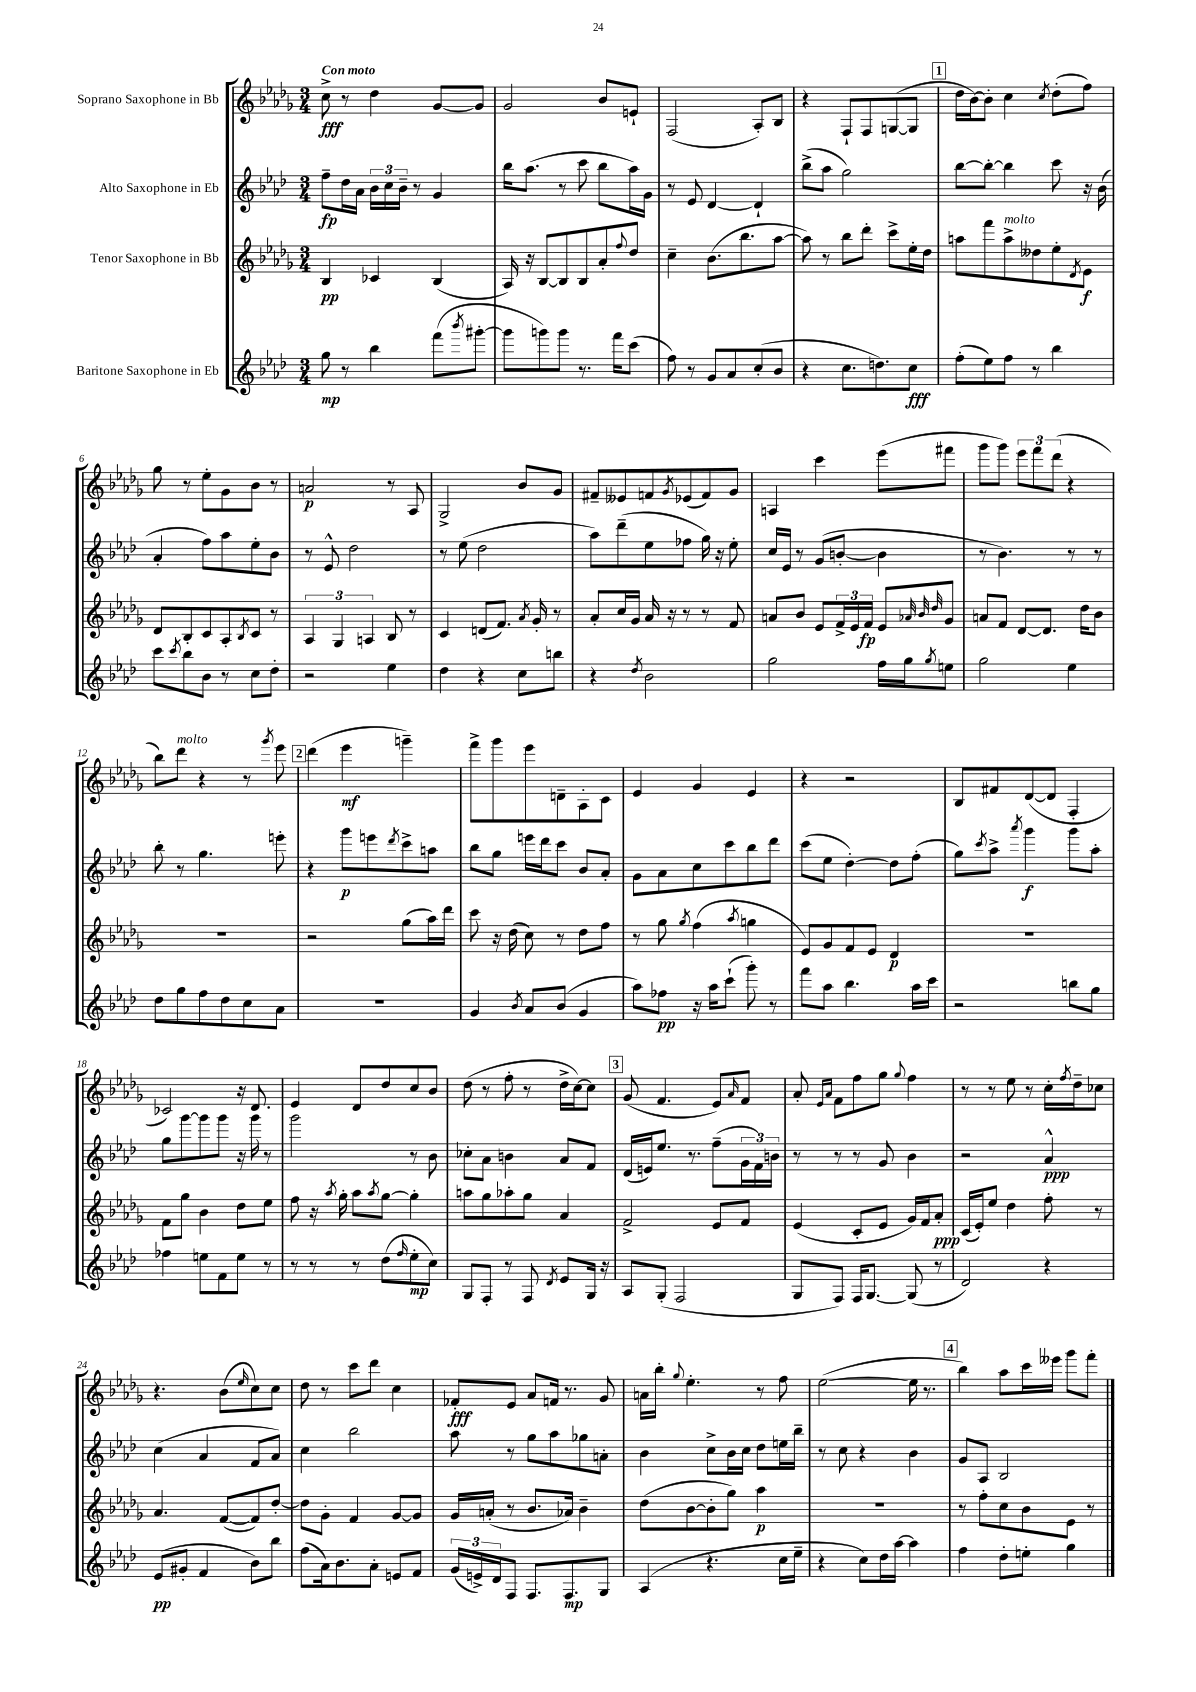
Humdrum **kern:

**kern	**dynam	**kern	**dynam	**kern	**dynam	**kern	**dynam
*part4	*part4	*part3	*part3	*part2	*part2	*part1	*part1
*staff4	*staff4	*staff3	*staff3	*staff2	*staff2	*staff1	*staff1
*I"Baritone Saxophone in Eb	*	*I"Tenor Saxophone in Bb	*	*I"Alto Saxophone in Eb	*	*I"Soprano Saxophone in Bb	*
*clefG2	*	*clefG2	*	*clefG2	*	*clefG2	*
*k[b-e-a-d-]	*	*k[b-e-a-d-g-]	*	*k[b-e-a-d-]	*	*k[b-e-a-d-g-]	*
*M3/4	*	*M3/4	*	*M3/4	*	*M3/4	*
=1	=1	=1	=1	=1	=1	=1	=1
!	!	!	!	!	!	!LO:TX:a:B:t=Con moto	!
8gg\	mp	4B-/	pp	8ff~\L	fp	8cc^\	fff
8r	.	.	.	16dd-\L	.	8r	.
.	.	.	.	16a-\JJ	.	.	.
4bb-\	.	4c-X/	.	24b-\LL	.	4dd-\	.
.	.	.	.	24cc\	.	.	.
.	.	.	.	24b-~\JJ	.	.	.
.	.	.	.	8r	.	.	.
(8fff\L	.	(4B-/	.	4g/	.	[8g-/L	.
8qbbb-/	.	.	.	.	.	.	.
[8ggg#X'\J	.	.	.	.	.	8g-/J]	.
=2	=2	=2	=2	=2	=2	=2	=2
8ggg#\L]	.	16A-/)	.	16bb-\KL	.	2g-/	.
.	.	16r	.	(8.aa-\J	.	.	.
8gggn\)	.	[8B-/L	.	.	.	.	.
8ggg\J	.	8B-/]	.	8r	.	.	.
8.r	.	8B-/	.	8ccc\	.	.	.
.	.	8a-'/	.	8bb-\L	.	8b-/L	.
16fff\KL	.	.	.	.	.	.	.
.	.	8qqff/	.	.	.	.	.
(8ccc\J	.	8dd-/J	.	16aa-\L)	.	8en`/J	.
.	.	.	.	16g\JJ	.	.	.
=3	=3	=3	=3	=3	=3	=3	=3
8ff\)	.	4cc~\	.	8r	.	(2F/	.
8r	.	.	.	8e-/	.	.	.
8g/L	.	(8.b-\L	.	[4d-/	.	.	.
8a-/	.	.	.	.	.	.	.
.	.	8.bb-\	.	.	.	.	.
(8cc'/	.	.	.	4d-`/]	.	8A-'/L)	.
8b-/J	.	[8aa-\J	.	.	.	8B-/J	.
=4	=4	=4	=4	=4	=4	=4	=4
4r	.	8aa-\])	.	(8bb-^\L	.	4r	.
.	.	8r	.	8aa-\J	.	.	.
8.cc\L	.	8bb-\L	.	2gg\)	.	8F`/L	.
.	.	8ddd-'\J	.	.	.	8F/	.
8.ddn\)	.	.	.	.	.	.	.
.	.	8ccc^\L	.	.	.	([8Gn/	.
8cc\J	fff	16ee-'\L	.	.	.	8G/J]	.
.	.	16dd-\JJ	.	.	.	.	.
!!LO:REH:place=s1:t=1
=5	=5	=5	=5	=5	=5	=5	=5
(8ff'\L	.	8aan\L	.	[8bb-\L	.	16dd-\LL	.
.	.	.	.	.	.	[16b-\J)	.
8ee-\)	.	8fff\	.	8bb-'\J_	.	8b-'\J]	.
!	!	!LO:TX:a:i:t=molto	!	!	!	!	!
8ff\J	.	8aa^\	.	4bb-\]	.	4cc\	.
8r	.	8dd--X\	.	.	.	.	.
.	.	.	.	.	.	8qcc/	.
4bb-\	.	8ee-'\	.	8ccc\	.	(8dd-'\L	.
.	.	8qd-/	.	.	.	.	.
.	.	8e-\J	f	16r	.	8ff\J)	.
.	.	.	.	(16b-\	.	.	.
!!LO:LB:g=z
=6	=6	=6	=6	=6	=6	=6	=6
8ccc\L	.	8d-/L	.	4a-'/	.	8gg-\	.
8qccc/	.	.	.	.	.	.	.
8bb-\	.	8B-'/	.	.	.	8r	.
8b-\J	.	8c/	.	8ff\L)	.	8ee-'\L	.
8r	.	8A-'/	.	8aa-\	.	8g-\	.
.	.	8qB-/	.	.	.	.	.
8cc\L	.	8c/J	.	8ee-'\	.	8b-\J	.
8dd-'\J	.	8r	.	8b-\J	.	8r	.
=7	=7	=7	=7	=7	=7	=7	=7
2r	.	6A-/	.	8r	.	2an/	p
.	.	.	.	8e-^^/	.	.	.
.	.	6G-/	.	.	.	.	.
.	.	.	.	2dd-\	.	.	.
.	.	6An/	.	.	.	.	.
4ee-\	.	8B-/	.	.	.	8r	.
.	.	8r	.	.	.	8A-/	.
=8	=8	=8	=8	=8	=8	=8	=8
4dd-\	.	4c/	.	8r	.	2G-^/	.
.	.	.	.	(8ee-\	.	.	.
4r	.	(8dn/L	.	2dd-\	.	.	.
.	.	8.f/J)	.	.	.	.	.
8cc\L	.	.	.	.	.	8b-/L	.
.	.	8qa-/	.	.	.	.	.
.	.	16g-'/	.	.	.	.	.
8bbn\J	.	8r	.	.	.	8g-/J	.
=9	=9	=9	=9	=9	=9	=9	=9
4r	.	8a-'/L	.	8aa-\L)	.	8f#X~/L	.
.	.	16cc/L	.	(8ddd-~\	.	8e--X/	.
.	.	16g-/JJ	.	.	.	.	.
8qdd-/	.	.	.	.	.	.	.
2b-\	.	16a-/	.	8ee-\	.	8fn/	.
.	.	16r	.	.	.	.	.
.	.	.	.	.	.	8qg-/	.
.	.	8r	.	8ff-X\J	.	(8e-X/	.
.	.	8r	.	16gg\)	.	8f/)	.
.	.	.	.	16r	.	.	.
.	.	8f/	.	8ee-'\	.	8g-/J	.
=10	=10	=10	=10	=10	=10	=10	=10
2gg\	.	8an/L	.	16cc/LL	.	4An/	.
.	.	.	.	16e-/JJ	.	.	.
.	.	8b-/J	.	8r	.	.	.
.	.	8e-/L	.	(8g/L	.	4ccc\	.
.	.	24f^/L	.	[8bn'/J	.	.	.
.	.	24e-/	.	.	.	.	.
.	.	24f/JJ	fp	.	.	.	.
16ff\LL	.	8e-/L	.	4b\]	.	(8eee-\L	.
16gg\J	.	.	.	.	.	.	.
.	.	32qqa-X/	.	.	.	.	.
.	.	32qqb-/	.	.	.	.	.
8qgg/	.	32qqdd-/	.	.	.	.	.
8een\J	.	8g-/J	.	.	.	8fff#X\J	.
=11	=11	=11	=11	=11	=11	=11	=11
2gg\	.	8an/L	.	8r	.	8ggg-\L	.
.	.	8f/J	.	4.b-\)	.	8ggg-\J)	.
.	.	[8d-/L	.	.	.	12eee-\L	.
.	.	.	.	.	.	12fff\	.
.	.	8.d-/J]	.	.	.	.	.
.	.	.	.	.	.	(12ddd-\J	.
4ee-\	.	.	.	8r	.	4r	.
.	.	16dd-\KL	.	.	.	.	.
.	.	8b-\J	.	8r	.	.	.
!!LO:LB:g=z
=12	=12	=12	=12	=12	=12	=12	=12
8dd-\L	.	2.r	.	8bb-'\	.	8bb-\L)	.
!	!	!	!	!	!	!LO:TX:a:i:t=molto	!
8gg\	.	.	.	8r	.	8ddd-\J	.
8ff\	.	.	.	4.gg\	.	4r	.
8dd-\	.	.	.	.	.	.	.
8cc\	.	.	.	.	.	8r	.
.	.	.	.	.	.	8qggg-/	.
8a-\J	.	.	.	8eeen'\	.	8eee-\	.
!!LO:REH:place=s1:t=2
=13	=13	=13	=13	=13	=13	=13	=13
2.r	.	2r	.	4r	.	(4ddd-\	.
.	.	.	.	8ggg\L	p	4eee-\	mf
.	.	.	.	8eeen\	.	.	.
.	.	.	.	8qddd-/	.	.	.
.	.	(8gg-\L	.	8ccc^\	.	4gggn~\)	.
.	.	16aa-\L)	.	8aan\J	.	.	.
.	.	16ddd-\JJ	.	.	.	.	.
=14	=14	=14	=14	=14	=14	=14	=14
4g/	.	8ccc\	.	8bb-\L	.	8fff^\L	.
.	.	16r	.	8gg\J	.	8ggg-\	.
.	.	(16dd-\	.	.	.	.	.
8qb-/	.	.	.	.	.	.	.
8a-/L	.	8cc\)	.	16eeen\LL	.	8eee-\	.
.	.	.	.	16ddd-\J	.	.	.
(8b-/J	.	8r	.	8ccc\J	.	8dn~\	.
4g/	.	8dd-\L	.	8b-/L	.	8A-'\	.
.	.	8ff\J	.	8a-'/J	.	8c\J	.
=15	=15	=15	=15	=15	=15	=15	=15
8aa-\L)	.	8r	.	8g\L	.	4e-/	.
8ff-X\J	pp	8gg-\	.	8a-\	.	.	.
.	.	8qgg-/	.	.	.	.	.
16r	.	(4ff\	.	8cc\	.	4g-/	.
16aa-\KL	.	.	.	.	.	.	.
(8ccc`\J	.	.	.	8ccc\	.	.	.
.	.	8qaa-/	.	.	.	.	.
8ggg'\)	.	4ggn\	.	8bb-\	.	4e-/	.
8r	.	.	.	8ddd-\J	.	.	.
=16	=16	=16	=16	=16	=16	=16	=16
8fff\L	.	8e-/L)	.	(8ccc\L	.	4r	.
8aa-\J	.	8g-/	.	8ee-\J	.	.	.
4.bb-\	.	8f/	.	[4dd-'\)	.	2r	.
.	.	8e-/J	.	.	.	.	.
.	.	4d-/	p	8dd-\L]	.	.	.
16aa-\LL	.	.	.	(8ff'\J	.	.	.
16ccc\JJ	.	.	.	.	.	.	.
=17	=17	=17	=17	=17	=17	=17	=17
2r	.	2.r	.	8gg\L)	.	8B-/L	.
.	.	.	.	8qccc/	.	.	.
.	.	.	.	8aa-^\J	.	8f#X/	.
.	.	.	.	8qaaa-/	.	.	.
.	.	.	.	4ggg\	f	([8d-/	.
.	.	.	.	.	.	8d-/J]	.
8bbn\L	.	.	.	8ggg\L	.	4F'/	.
8gg\J	.	.	.	8aa-'\J	.	.	.
!!LO:LB:g=z
=18	=18	=18	=18	=18	=18	=18	=18
4ff-X\	.	8f\L	.	8gg\L	.	2c-X/)	.
.	.	8gg-\J	.	[8ggg\	.	.	.
8een\L	.	4b-\	.	8ggg\]	.	.	.
8f\	.	.	.	8ggg\J	.	.	.
8ee\J	.	8dd-\L	.	16r	.	16r	.
.	.	.	.	16ggg\	.	8.d-/	.
8r	.	8ee-\J	.	8r	.	.	.
=19	=19	=19	=19	=19	=19	=19	=19
8r	.	8ff\	.	2ggg\	.	4e-/	.
8r	.	16r	.	.	.	.	.
.	.	8qaa-/	.	.	.	.	.
.	.	16gg-'\	.	.	.	.	.
8r	.	8aa-\L	.	.	.	8d-/L	.
.	.	8qaa-/	.	.	.	.	.
(8dd-\L	.	[8gg-\J	.	.	.	8dd-/	.
16qqff/	.	.	.	.	.	.	.
8ee-'\	mp	4gg-'\]	.	8r	.	8cc/	.
8cc\J)	.	.	.	8b-\	.	8b-/J	.
=20	=20	=20	=20	=20	=20	=20	=20
8G/L	.	8aan\L	.	8cc-X'\L	.	(8dd-\	.
8F'/J	.	8gg-\	.	8a-\J	.	8r	.
8r	.	8aa-X'\	.	4bn\	.	8ff'\	.
8F/	.	8gg-\J	.	.	.	8r	.
8qd-/	.	.	.	.	.	.	.
8e-/L	.	4a-/	.	8a-/L	.	16dd-^\LL	.
.	.	.	.	.	.	[16cc\J)	.
16G/Jk	.	.	.	8f/J	.	8cc\J]	.
16r	.	.	.	.	.	.	.
!!LO:REH:place=s1:t=3
=21	=21	=21	=21	=21	=21	=21	=21
8A-/L	.	2f^/	.	(16d-/LL	.	(8g-/	.
.	.	.	.	16en/J)	.	.	.
(8G'/J	.	.	.	8.ee-/J	.	4.f/	.
2F/	.	.	.	.	.	.	.
.	.	.	.	8.r	.	.	.
.	.	8e-/L	.	(8ff~\L	.	8e-/L)	.
.	.	.	.	.	.	16qqa-/	.
.	.	8f/J	.	24g\L	.	8f/J	.
.	.	.	.	24f\)	.	.	.
.	.	.	.	24bn\JJ	.	.	.
=22	=22	=22	=22	=22	=22	=22	=22
8G/L	.	(4e-/	.	8r	.	8a-'/	.
.	.	.	.	.	.	16qqe-/LL	.
.	.	.	.	.	.	16qqa-/JJ	.
8F/J)	.	.	.	8r	.	8f\L	.
16F/KL	.	8c'/L	.	8r	.	8ff\	.
[8.G/J	.	.	.	.	.	.	.
.	.	8e-/J	.	8g/	.	8gg-\J	.
.	.	.	.	.	.	8qqgg-/	.
(8G/]	.	16g-/LL)	.	4b-\	.	4ff\	.
.	.	16f/J	.	.	.	.	.
8r	.	8a-'/J	ppp	.	.	.	.
=23	=23	=23	=23	=23	=23	=23	=23
2d-/)	.	(16c/LL	.	2r	.	8r	.
.	.	16e-'/J)	.	.	.	.	.
.	.	8ee-/J	.	.	.	8r	.
.	.	4dd-\	.	.	.	8ee-\	.
.	.	.	.	.	.	8r	.
4r	.	8ff'\	.	4a-^^/	ppp	16cc'\LL	.
.	.	.	.	.	.	8qff/	.
.	.	.	.	.	.	16dd-~\J	.
.	.	8r	.	.	.	8cc-X\J	.
!!LO:LB:g=z
=24	=24	=24	=24	=24	=24	=24	=24
(8e-/L	pp	4.a-/	.	(4cc\	.	4.r	.
8g#X'/J	.	.	.	.	.	.	.
4f/	.	.	.	4a-/	.	.	.
.	.	([8f/L	.	.	.	(8b-\L	.
.	.	.	.	.	.	16qqee-/	.
8b-\L)	.	8f/])	.	8f/L	.	8cc\)	.
8bb-\J	.	[8dd-'/J	.	8a-/J)	.	8cc\J	.
=25	=25	=25	=25	=25	=25	=25	=25
(8ff\L	.	8dd-\L]	.	4cc\	.	8dd-\	.
16a-\k)	.	8g-'\J	.	.	.	8r	.
8.b-\	.	.	.	.	.	.	.
.	.	4f/	.	2bb-\	.	8ccc\L	.
8a-'\J	.	.	.	.	.	8ddd-\J	.
8en/L	.	[8g-/L	.	.	.	4cc\	.
8f/J	.	8g-/J]	.	.	.	.	.
=26	=26	=26	=26	=26	=26	=26	=26
(24g/LL	.	16g-/LL	.	8aa-\	.	8f-X'/L	fff
24en^/)	.	.	.	.	.	.	.
.	.	(16an'/JJ	.	.	.	.	.
24d-/J	.	.	.	.	.	.	.
8F/J	.	8r	.	8r	.	8e-/J	.
8.F/L	.	8.b-/L	.	8gg\L	.	8a-/L	.
.	.	.	.	8aa-\	.	16fn/Jk	.
8.F/	mp	16a-X/Jk)	.	.	.	8.r	.
.	.	4b-~\	.	8gg-X\	.	.	.
8G/J	.	.	.	8an'\J	.	8g-/	.
=27	=27	=27	=27	=27	=27	=27	=27
(4A-/	.	(8dd-\L	.	4b-\	.	16an\LL	.
.	.	.	.	.	.	16bb-'\JJ	.
.	.	.	.	.	.	8qqgg-/	.
.	.	[8b-\	.	.	.	4.ee-'\	.
4.r	.	8b-'\]	.	8cc^\L	.	.	.
.	.	8gg-\J)	.	16b-\L	.	.	.
.	.	.	.	16cc\JJ	.	.	.
.	.	4aa-\	p	8dd-\L	.	8r	.
16cc\LL	.	.	.	16een\L	.	8ff\	.
16ee-~\JJ	.	.	.	16bb-~\JJ	.	.	.
=28	=28	=28	=28	=28	=28	=28	=28
4r	.	2.r	.	8r	.	([2ee-\	.
.	.	.	.	8cc\	.	.	.
8cc\L)	.	.	.	4r	.	.	.
16dd-\L	.	.	.	.	.	.	.
[16aa-\JJ	.	.	.	.	.	.	.
4aa-\]	.	.	.	4b-\	.	16ee-\]	.
.	.	.	.	.	.	8.r	.
!!LO:REH:place=s1:t=4
=29	=29	=29	=29	=29	=29	=29	=29
4ff\	.	8r	.	8g/L	.	4bb-\)	.
.	.	8ff'\L	.	8A-/J	.	.	.
8dd-'\L	.	8cc\	.	2B-/	.	8aa-\L	.
8een'\J	.	8b-\	.	.	.	16ccc\L	.
.	.	.	.	.	.	16eee--X\JJ	.
4gg\	.	8e-\J	.	.	.	8ggg-\L	.
.	.	8r	.	.	.	8fff'\J	.
==	==	==	==	==	==	==	==
*-	*-	*-	*-	*-	*-	*-	*-
